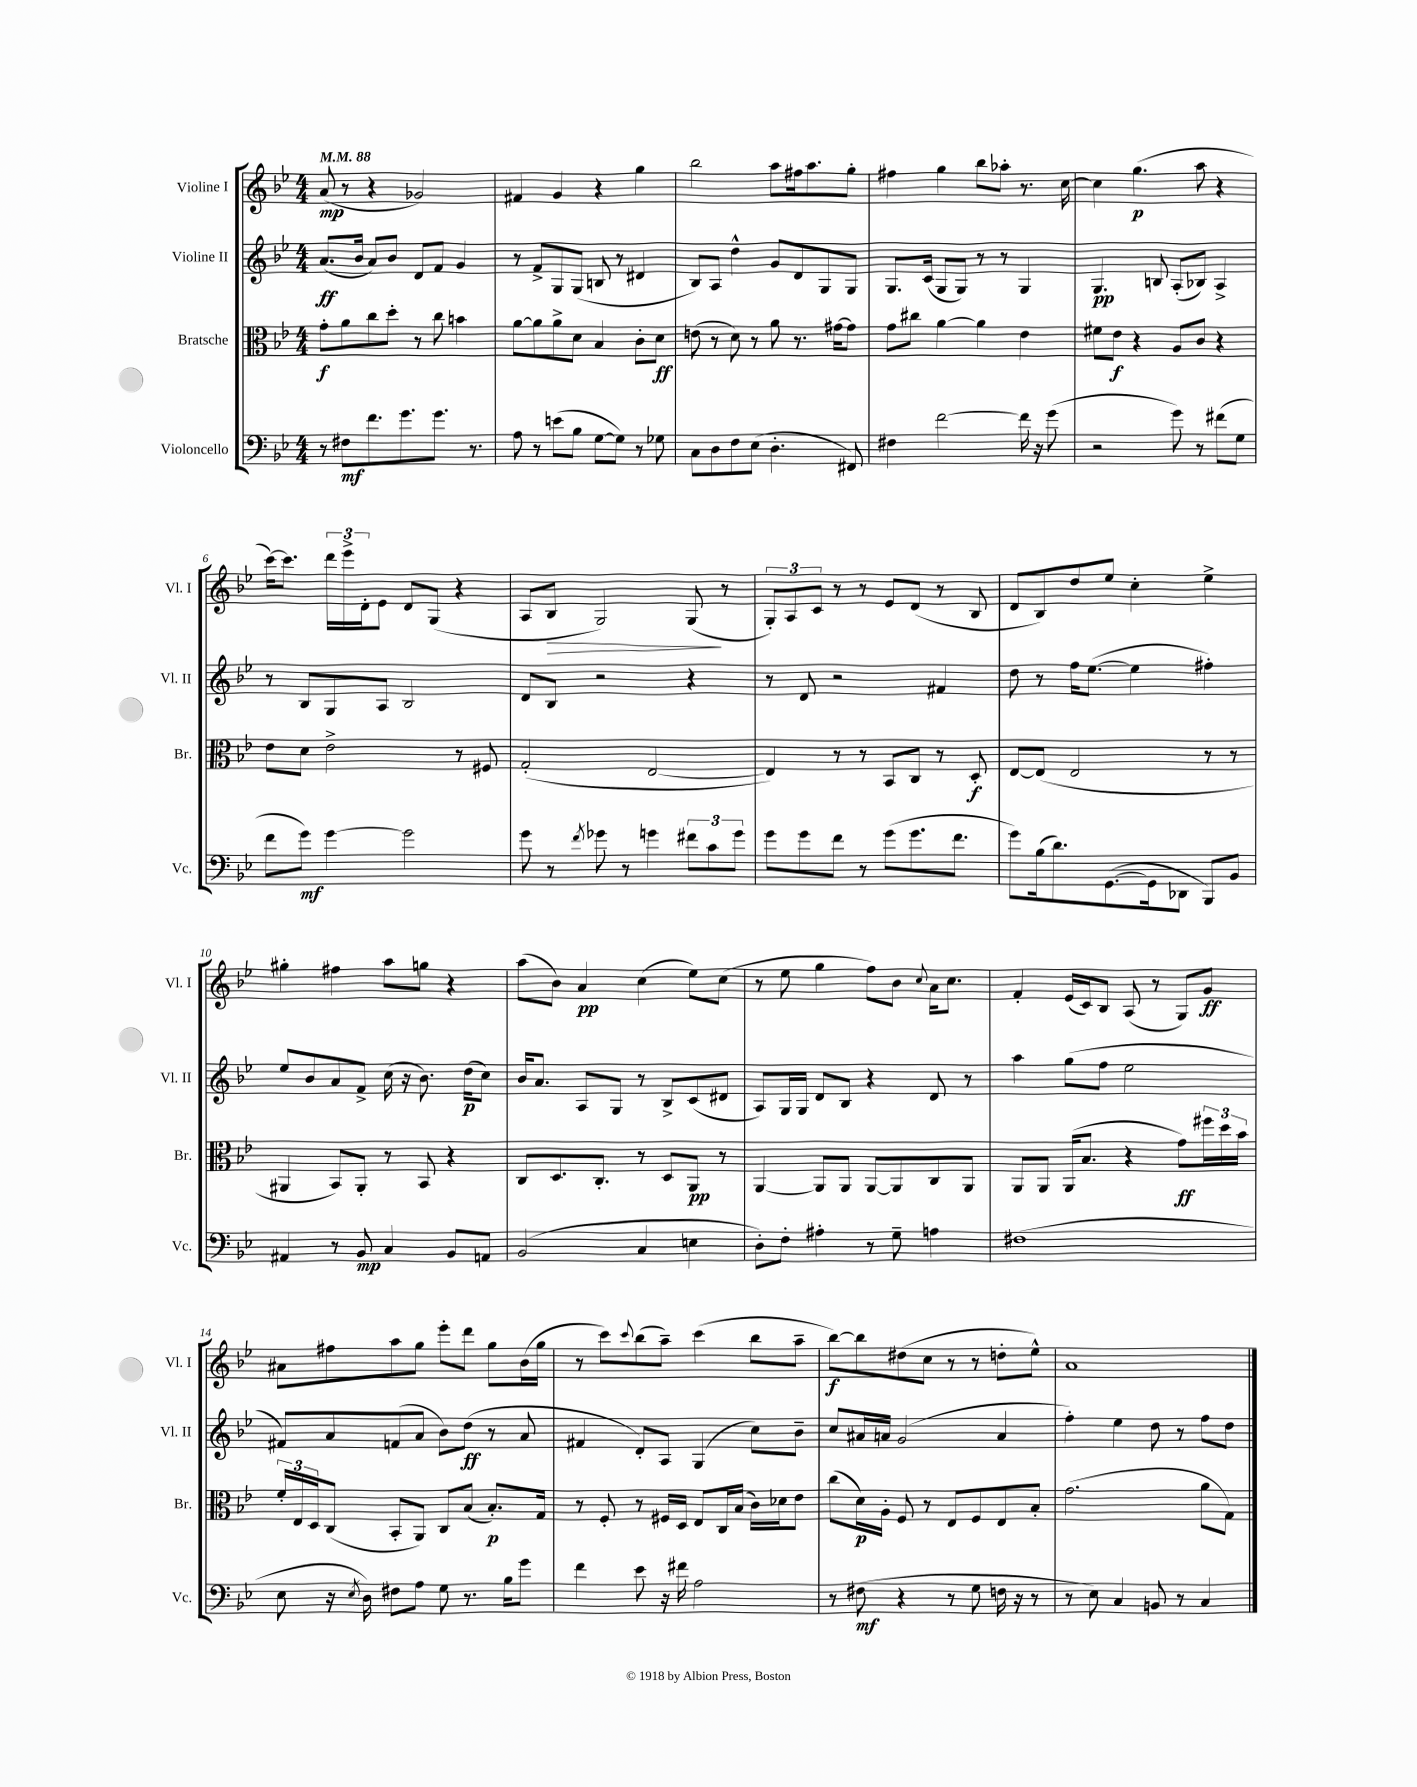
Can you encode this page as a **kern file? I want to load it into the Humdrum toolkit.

**kern	**kern	**kern	**kern
*staff4	*staff3	*staff2	*staff1
*clefF4	*clefC3	*clefG2	*clefG2
*k[b-e-]	*k[b-e-]	*k[b-e-]	*k[b-e-]
*M4/4	*M4/4	*M4/4	*M4/4
*MM88	*MM88	*MM88	*MM88
8r	8g'\L	(8.a/L	(8a/
8F#\L	8a\	.	8r
.	.	16b-/Jk	.
8.f\	8cc\	8a/L)	4r
.	8dd'\J	8b-/J	.
8.g\	.	.	.
.	8r	8d/L	2g-/)
8.g\J	8cc\	8f/J	.
.	4b\	4g/	.
8.r	.	.	.
=	=	=	=
8A\	[8a\L	8r	4f#/
8r	8a\]	8f^/L	.
(8e\L	8a^\	8G/	4g/
8B-\J	8d\J	(8G/J	.
[8G\L	4B-/	8B/	4r
8G\]J)	.	8r	.
8r	8c'\L	4d#/	4gg\
8G-\	8d\J	.	.
=	=	=	=
8C\L	(8e\	8B-/L)	2bb-\
8D\	8r	8A/J	.
8F\	8d\)	4dd^^\	.
(8E-\J	8r	.	.
4.D'\	8a\	8g/L	8aa\L
.	8.r	8d/	16ff#\k
.	.	.	8.aa\
.	.	8G/	.
.	[16g#\LK	.	.
8FF#/)	8g#\]J	8G/J	8gg'\J
=	=	=	=
4F#\	8g\L	8.G/L	4ff#\
.	8cc#\J	.	.
.	.	(16c/Jk	.
[2f\	[4a\	8G/L	4gg\
.	.	8G/J)	.
.	4a\]	8r	8bb-\L
.	.	8r	8aa-'\J
16f\]	4e-\	4G/	8.r
16r	.	.	.
(8g\	.	.	.
.	.	.	[16cc\
=	=	=	=
2r	8f#\L	4.G/	4cc\]
.	8e-\J	.	.
.	4r	.	(4.gg\
.	.	8B/	.
8g\)	8A/L	(8A'/L	.
8r	8c/J	8B-/J)	8aa\
(8f#\L	4r	4A^/	4r
8G\J	.	.	.
=	=	=	=
8f\L	8e-\L	8r	[16ccc\LK)
.	.	.	8.ccc\]J
8g\J)	8d\J	8B-/L	.
[4g\	2e-^\	8G/	24ddd\LL
.	.	.	24eee-^\
.	.	.	24d'\J
.	.	8A/J	8e-\J
2g\]	.	2B-/	8d/L
.	.	.	(8G/J
.	8r	.	4r
.	8F#/	.	.
=	=	=	=
8g\	(2G'/	8d/L	8A/L
8r	.	8B-/J	8B-/J
8qf/	.	.	.
8g-\	.	2r	2G/)
8r	.	.	.
4g\	[2E-/	.	.
12f#\L	.	4r	(8G/
12c\	.	.	.
.	.	.	8r
12g\J	.	.	.
=	=	=	=
8g\L	4E-/])	8r	12G'/L)
.	.	.	12A/
8g\	.	8d/	.
.	.	.	12c/J
8f\J	8r	2r	8r
8r	8r	.	8r
(8g\L	8BB-/L	.	8e-/L
8.g\	8C/J	.	(8d/J
.	8r	4f#/	8r
8.f\J	.	.	.
.	8D'/	.	8B-/
=	=	=	=
8g\L)	[8E-/L	8dd\	8d/L
(16B-\k	(8E-/]J	8r	8B-/)
8.d\)	.	.	.
.	2E-/	16ff\LK	8dd/
.	.	([8.ee-\J	.
([8.GG\	.	.	8ee-/J
.	.	4ee-\]	4cc'\
16GG\]k	.	.	.
8DD-\J	.	.	.
8BBB-/L)	8r	4ff#'\)	4ee-^\
8BB-/J	8r	.	.
=	=	=	=
4AA#/	4AA#/	8ee-/L	4gg#'\
.	.	8b-/	.
8r	8BB-/L)	8a/	4ff#\
8BB-/	8AA#'/J	8f^/J	.
4C/	8r	(16cc\	8aa\L
.	.	16r	.
.	8BB-/	8.b-\)	8gg\J
8BB-/L	4r	.	4r
.	.	(16dd\LK	.
8AA/J	.	8cc\J)	.
=	=	=	=
(2BB-/	8C/L	16b-/LK	(8aa\L
.	.	8.a/J	.
.	8.D/	.	8b-\J)
.	.	8A/L	4a/
.	8.C'/J	.	.
.	.	8G/J	.
4C/	8r	8r	(4cc\
.	8D/L	8B-^/L	.
4E\	8AA/J	(8c/	8ee-\L)
.	8r	8d#/J	(8cc\J
=	=	=	=
8D'\L)	[4AA/	8A/L)	8r
8F'\J	.	16G/L	8ee-\
.	.	16G/JJ	.
4A#'\	8AA/]L	8d/L	4gg\
.	8AA/J	8B-/J	.
8r	[8AA/L	4r	8ff\L)
8G~\	8AA/]	.	8b-\J
.	.	.	8qqcc/
4A\	8C/	8d/	16a\LK
.	.	.	8.cc\J
.	8AA/J	8r	.
=	=	=	=
(1F#	8AA/L	4aa\	4f'/
.	8AA/J	.	.
.	(16AA/LK	(8gg\L	(16e-/LL
.	8.B-/J	.	16c/J)
.	.	8ff\J	8B-/J
.	4r	2ee-\	(8A/
.	.	.	8r
.	8g\L)	.	8G/L)
.	24ff#\L	.	8g/J
.	24dd\	.	.
.	24b-\JJ	.	.
=	=	=	=
8E-\	24f'/LL	8f#/L)	8a#\L
.	24E-/	.	.
.	24D/J	.	.
16r	(8C/J	8a/	8ff#\
8qE-/	.	.	.
16D\)	.	.	.
8F#\L	8BB-'/L	(8f/	8aa\
8A\J	8AA/J)	8a/J	8gg\J
8G\	8C/L	8b-\L)	8eee-'\L
8.r	(8B-/J	(8dd\J	8ddd\J
.	8.B-'/L)	8r	8gg\L
16B-\LK	.	.	.
8g\J	.	8a/	(16b-\L
.	16G/Jk	.	16gg\JJ
=	=	=	=
4f\	8r	4f#/	8r
.	8F'/	.	8ccc\L)
.	.	.	8qqccc/
8e-\	8r	8d'/L)	(8bb-\
16r	16F#/LL	8A/J	8aa~\J)
16f#\	16D/JJ	.	.
2A\	8E-/L	(4G/	(4ccc\
.	16C/L	.	.
.	(16B-/JJ	.	.
.	16c\LL)	8cc\L)	8bb-\L
.	16d-\J	.	.
.	8e-\J	8b-~\J	8aa~\J
=	=	=	=
8r	(8cc\L	8cc/L	[8bb-\L)
(8F#\	16d\L)	16a#/L	8bb-\]
.	16A'\JJ	16a/JJ	.
4r	8F/	(2g/	(8dd#\
.	8r	.	8cc\J
8r	8E-/L	.	8r
8G\	8F/	.	8r
16F\	8E-/	4a/	8dd'\L
16r	.	.	.
8r	8B-'/J	.	8ee-^^\J)
=	=	=	=
8r	(2.g\	4ff'\)	1a
8E-\)	.	.	.
4C/	.	4ee-\	.
8BB/	.	8dd\	.
8r	.	8r	.
4C/	8a\L	8ff\L	.
.	8G\J)	8dd\J	.
==	==	==	==
*-	*-	*-	*-
